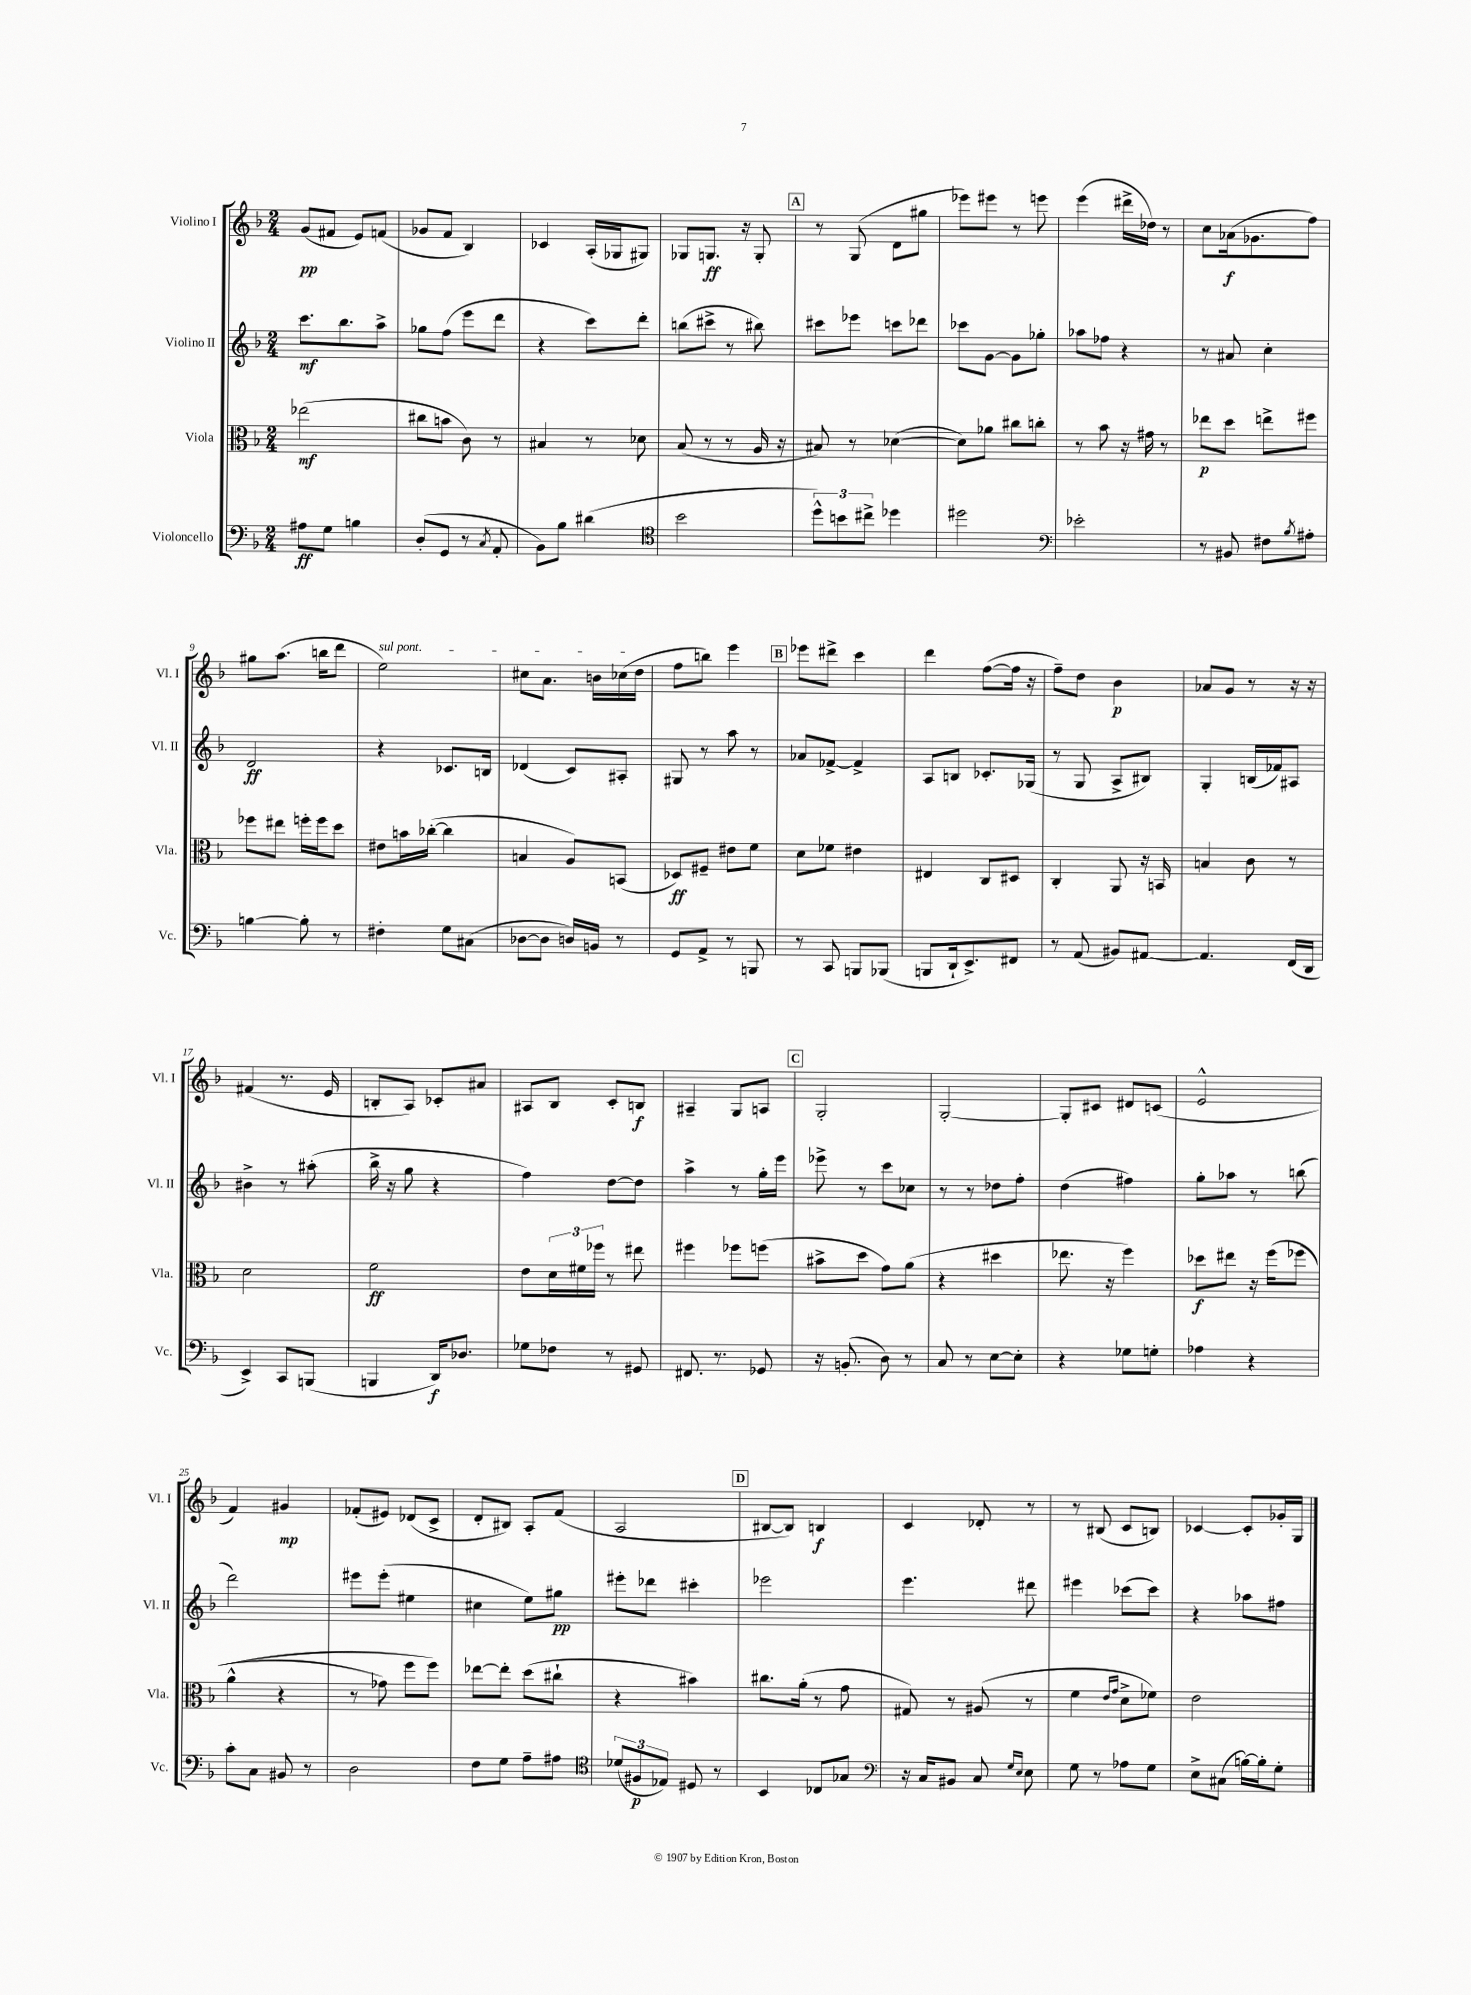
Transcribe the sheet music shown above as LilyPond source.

<<
\new StaffGroup <<
\new Staff = "s0" \with { instrumentName = "Violino I" shortInstrumentName = "Vl. I" } {
    \clef treble \key f \major \numericTimeSignature \time 2/4
    g'8\pp( fis'8 e'8) f'8( |
    ges'8 f'8 bes4) |
    ces'4 a16-.( ges16 gis8) |
    ges8 g8.\ff r16 g8-. |
    \mark \markup { \box "A" } r8 g8( d'8 gis''8 |
    ees'''8) eis'''8 r8 e'''8 |
    e'''4( dis'''16-> des''16) r8 |
    c''8 aes'16\f( ges'8. f''8) |
    gis''8 a''8.( b''16 d'''8 |
    \once \override TextSpanner.bound-details.left.text = \markup { \italic "sul pont." } e''2\startTextSpan) |
    cis''8 a'8. b'16 ces''16( d''16\stopTextSpan |
    f''8 b''8) e'''4 |
    \mark \markup { \box "B" } ees'''8 dis'''8-> c'''4 |
    d'''4 f''8~( f''16 r16 |
    f''8--) d''8 bes'4\p |
    aes'8 g'8 r8 r16 r16 |
    fis'4( r8. e'16 |
    b8-. a8) ces'8-. ais'8 |
    ais8 bes8 c'8-. b8\f |
    ais4-- g8 a8 |
    \mark \markup { \box "C" } g2-. |
    g2~-. |
    g8-. cis'8 dis'8 c'8( |
    e'2-^ |
    f'4) gis'4\mp |
    fes'8-.( eis'8) des'8( c'8-> |
    d'8-. bis8) a8-. f'8( |
    a2 |
    \mark \markup { \box "D" } bis8~ bis8) b4\f |
    c'4 des'8-. r8 |
    r8 bis8( c'8 b8) |
    ces'4~ ces'8-. ges'16-. g16 \bar "|." |
}
\new Staff = "s1" \with { instrumentName = "Violino II" shortInstrumentName = "Vl. II" } {
    \clef treble \key f \major \numericTimeSignature \time 2/4
    c'''8.\mf bes''8. a''8-> |
    ges''8 f''8( e'''8 d'''8 |
    r4 c'''8) d'''8-. |
    b''8( cis'''8-> r8 bis''8) |
    \mark \markup { \box "A" } cis'''8 ees'''8 c'''8 des'''8 |
    ces'''8 g'8~ g'8 ges''8-. |
    aes''8 fes''8 r4 |
    r8 ais'8 c''4-. |
    d'2\ff |
    r4 ces'8. b16 |
    des'4( c'8) ais8-. |
    gis8 r8 a''8 r8 |
    \mark \markup { \box "B" } aes'8 fes'8~-> fes'4-> |
    a8 b8 ces'8.-. ges16( |
    r8 g8 a8-> bis8) |
    g4-. b16( fes'16) ais8 |
    bis'4-> r8 ais''8-.( |
    bes''16-> r16 g''8 r4 |
    f''4) d''8~ d''8 |
    a''4-> r8 g''16-. e'''16 |
    \mark \markup { \box "C" } ees'''8-> r8 c'''8 ces''8 |
    r8 r8 des''8 f''8-. |
    d''4( fis''4) |
    g''8-. aes''8 r8 b''8( |
    d'''2) |
    eis'''8 eis'''8-.( eis''4 |
    cis''4 e''8) gis''8\pp |
    eis'''8-. des'''8 cis'''4-. |
    \mark \markup { \box "D" } ees'''2 |
    e'''4. dis'''8 |
    eis'''4 ces'''8( ces'''8) |
    r4 aes''8 fis''8 \bar "|." |
}
\new Staff = "s2" \with { instrumentName = "Viola" shortInstrumentName = "Vla." } {
    \clef alto \key f \major \numericTimeSignature \time 2/4
    ees''2\mf( |
    cis''8 b'8 c'8) r8 |
    bis4 r8 des'8 |
    bes8( r8 r8 a16 r16 |
    \mark \markup { \box "A" } bis8) r8 des'4~( |
    des'8) aes'8 cis''8 c''8-. |
    r8 bes'8 r16 gis'16 r8 |
    ees''8\p d''8 e''8-> fis''8 |
    fes''8 eis''8 f''16-. f''16 d''8 |
    eis'8 b'16 ces''16~-.( ces''4 |
    b4 a8) b,8( |
    des8\ff) fis8-- eis'8 f'8 |
    \mark \markup { \box "B" } d'8 fes'8 eis'4 |
    eis4 c8 dis8 |
    c4-. a,8 r16 b,16 |
    b4 c'8 r8 |
    d'2 |
    f'2\ff |
    e'8 \tuplet 3/2 { d'16 fis'16 fes''16 } r8 eis''8 |
    fis''4 fes''8 f''8( |
    \mark \markup { \box "C" } bis'8-> d''8 g'8) a'8( |
    r4 dis''4 |
    ees''8. r16 f''4) |
    des''8\f eis''8 r16 f''16\( fes''8( |
    a'4-^ r4 |
    r8 ges'8) f''8 f''8\) |
    ees''8~ ees''8-. d''8( cis''8-! |
    r4 bis'4) |
    \mark \markup { \box "D" } cis''8. a'16-.( r8 g'8 |
    gis8) r8 ais8( r8 |
    f'4 \grace { e'16 g'16 } d'8-> fes'8) |
    e'2 \bar "|." |
}
\new Staff = "s3" \with { instrumentName = "Violoncello" shortInstrumentName = "Vc." } {
    \clef bass \key f \major \numericTimeSignature \time 2/4
    ais8\ff g8 b4 |
    d8-.( g,8 r8 \acciaccatura { c8 } a,8-. |
    bes,8) bes8 dis'4( |
    \clef tenor bes'2 |
    \mark \markup { \box "A" } \tuplet 3/2 { d''8-^) b'8 cis''8-> } des''4 |
    dis''2 |
    \clef bass ees'2-. |
    r8 bis,8 fis8 \acciaccatura { bes8 } ais8-. |
    b4~ b8-. r8 |
    fis4-. g8 cis8( |
    des8~ des8 d16) b,16 r8 |
    g,8 a,8-> r8 b,,8 |
    \mark \markup { \box "B" } r8 c,8 b,,8 bes,,8( |
    b,,8 d,16-! e,8.->) fis,8 |
    r8 a,8( bis,8) ais,8~ |
    ais,4. f,16( d,16 |
    e,4->) c,8 b,,8( |
    b,,4 d,16\f) des8. |
    ges8 fes8 r8 gis,8 |
    fis,8. r8. ges,8 |
    \mark \markup { \box "C" } r16 b,8.-.( d8) r8 |
    c8 r8 e8~ e8-. |
    r4 ges8 g8-. |
    aes4 r4 |
    c'8-. c8 bis,8 r8 |
    d2 |
    f8 g8 a8-- ais8 |
    \clef tenor \tuplet 3/2 { des'8( fis8\p ees8) } dis8 r8 |
    \mark \markup { \box "D" } bes,4 ces8 ges8 |
    \clef bass r16 c16 bis,8 c8 \grace { g16 e16 } e8 |
    g8 r8 aes8 g8 |
    e8-> cis8( b16~) b16-. g8-. \bar "|." |
}
>>
>>
